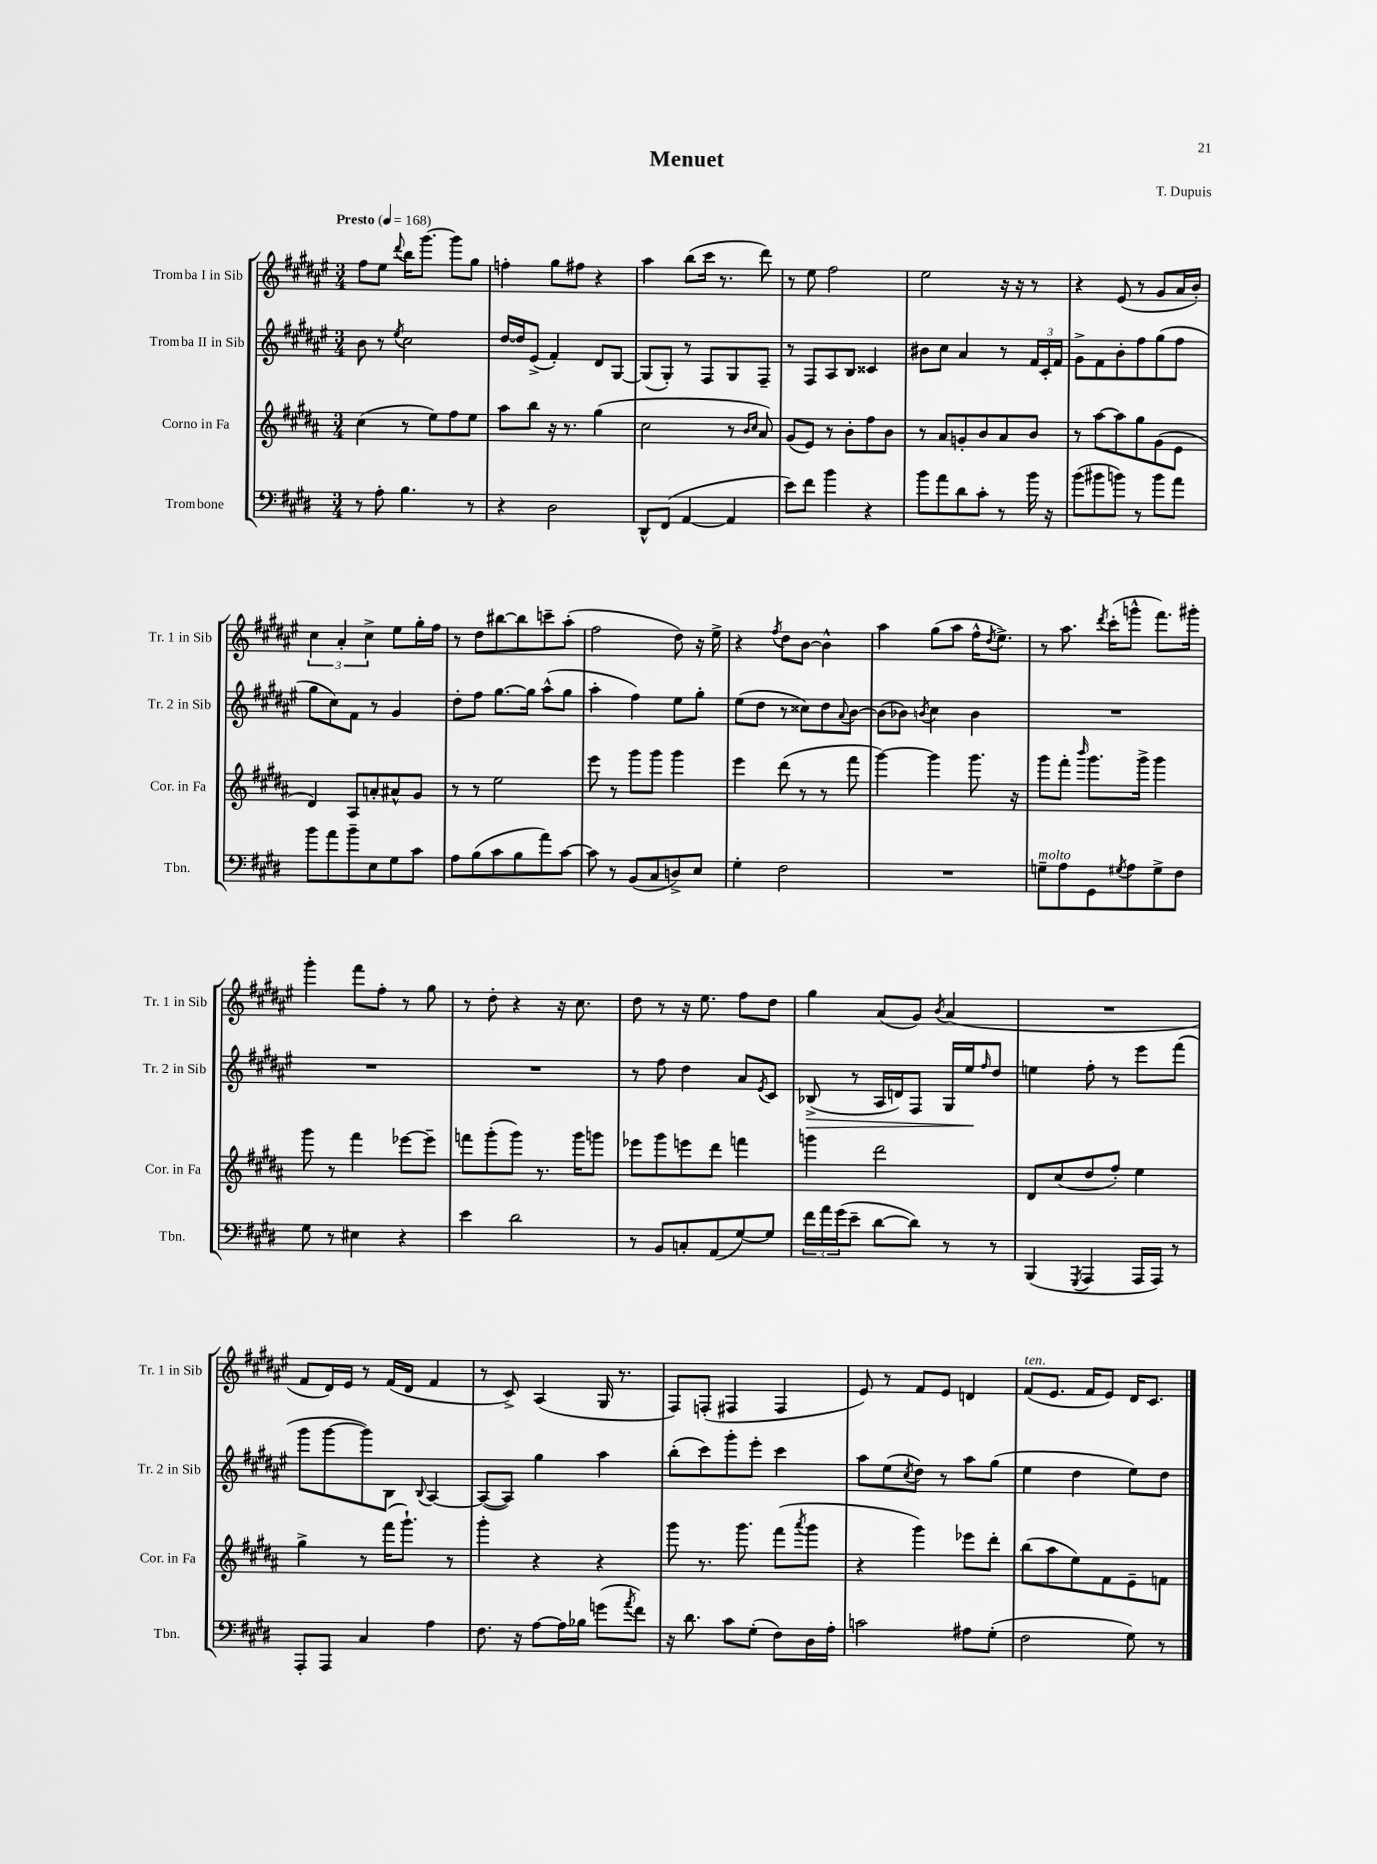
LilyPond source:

\header { title = "Menuet" composer = "T. Dupuis" }
<<
\new StaffGroup <<
\new Staff = "s0" \with { instrumentName = "Tromba I in Sib" shortInstrumentName = "Tr. 1 in Sib" } {
    \clef treble \key fis \major \numericTimeSignature \time 3/4 \tempo "Presto" 4 = 168
    fis''8 eis''8 \appoggiatura { dis'''8 } b''16 gis'''8.~ gis'''8 gis''8 |
    f''4-. gis''8 fis''8 r4 |
    ais''4 b''8( cis'''16 r8. dis'''8) |
    r8 eis''8 fis''2 |
    eis''2 r16 r16 r8 |
    r4 eis'8( r8 gis'8 ais'16 b'16-.) |
    \tuplet 3/2 { cis''4 ais'4-. cis''4-> } eis''8 gis''16-. fis''16 |
    r8 dis''8 bis''8~ bis''8 c'''8-- ais''8-.( |
    fis''2 dis''8) r16 eis''16-> |
    r4 \acciaccatura { fis''8 } dis''8 b'8~ b'4-^ |
    ais''4 gis''8( ais''8 fis''16-^ \acciaccatura { dis''8 } eis''8.->) |
    r8 ais''8. \acciaccatura { dis'''8 } cis'''16-.( g'''8-^ fis'''8.) gis'''16-. |
    gis'''4-. fis'''8 fis''8-. r8 gis''8 |
    r8 dis''8-. r4 r16 cis''8. |
    dis''8 r8 r16 eis''8. fis''8 dis''8 |
    gis''4 ais'8( gis'8) \acciaccatura { b'8 } ais'4( |
    R2. |
    fis'8 dis'16) eis'16 r8 fis'16( dis'16 fis'4 |
    r8 cis'8->) ais4( gis16 r8. |
    fis8) f8-.( fis4 fis4 |
    eis'8) r8 fis'8 eis'8 d'4 |
    fis'8^\markup { \italic "ten." }( eis'8. fis'16 eis'8) dis'16 cis'8. \bar "|." |
}
\new Staff = "s1" \with { instrumentName = "Tromba II in Sib" shortInstrumentName = "Tr. 2 in Sib" } {
    \clef treble \key fis \major \numericTimeSignature \time 3/4
    b'8 r8 \acciaccatura { eis''8 } cis''2 |
    dis''16~ dis''16 eis'8->( fis'4-.) dis'8 gis8~ |
    gis8( gis8-.) r8 fis8 gis8 fis8-- |
    r8 fis8 ais8 b8 cisis'4 |
    bis'8 cis''8 ais'4 r8 \tuplet 3/2 { fis'16 cis'16-. fis'16 } |
    gis'8-> fis'8 b'8-. fis''8 gis''8( fis''8 |
    gis''8 cis''8) fis'8 r8 gis'4 |
    dis''8-. fis''8 gis''8.~ gis''16 ais''8-^( gis''8 |
    ais''4-. fis''4) eis''8 gis''8-. |
    eis''8( dis''8 r8 cisis''8) dis''8 \appoggiatura { ais'8 } b'8~ |
    b'8( bes'8) \acciaccatura { b'8 } cis''4 b'4 |
    R2. |
    R2. |
    R2. |
    r8 fis''8 dis''4 ais'8 \acciaccatura { eis'8 } cis'8 |
    bes8->\>( r8 ais16 d'16) fis8 gis16 eis''16\! \grace { fis''16 } dis''8 |
    e''4 fis''8-. r8 eis'''8 fis'''8( |
    gis'''8 gis'''8~ gis'''8) b8 \appoggiatura { b8 } ais4~ |
    ais8~( ais8) gis''4 ais''4 |
    b''8-.( cis'''8) gis'''8-. eis'''8-. cis'''4 |
    ais''8 eis''8( \acciaccatura { cis''8 } dis''8) r8 ais''8 gis''8( |
    eis''4 dis''4 eis''8) dis''8 \bar "|." |
}
\new Staff = "s2" \with { instrumentName = "Corno in Fa" shortInstrumentName = "Cor. in Fa" } {
    \clef treble \key b \major \numericTimeSignature \time 3/4
    cis''4( r8 e''8) fis''8 e''8 |
    ais''8 b''8 r16 r8. gis''4( |
    cis''2 r8 \grace { b'16 cis''16 } ais'8) |
    gis'8( e'8) r8 b'8-. fis''8 b'8 |
    r8 ais'8 g'8-. b'8 ais'8 b'8 |
    r8 ais''8~ ais''8 gis''8 gis'8( e'8 |
    dis'4) ais8 a'8-. ais'8-^ gis'8 |
    r8 r8 e''2 |
    e'''8 r8 gis'''8 gis'''8 gis'''4 |
    e'''4 dis'''8( r8 r8 fis'''8 |
    gis'''4~) gis'''4 gis'''8. r16 |
    gis'''8 fis'''8-. \grace { b'''16 } gis'''8. gis'''16-> gis'''4 |
    gis'''8 r8 fis'''4 ees'''8~ ees'''8-- |
    f'''8 gis'''8-.( gis'''8) r8. gis'''16 g'''8 |
    ees'''8 gis'''8 e'''8 dis'''8 f'''4 |
    g'''4 dis'''2 |
    dis'8 cis''8( dis''8 fis''8-.) e''4 |
    gis''4-> r8 fis'''16( gis'''8.-!) r8 |
    gis'''4-. r4 r4 |
    gis'''8 r8. gis'''8. fis'''8( \acciaccatura { ais'''8 } gis'''8 |
    r4 gis'''4) ees'''8 dis'''8-. |
    b''8( ais''8 e''8) fis'8 e'8-- f'8 \bar "|." |
}
\new Staff = "s3" \with { instrumentName = "Trombone" shortInstrumentName = "Tbn." } {
    \clef bass \key e \major \numericTimeSignature \time 3/4
    r8 a8-. b4. r8 |
    r4 dis2 |
    dis,8-^ fis,8( a,4~ a,4 |
    e'8) fis'8 b'4 r4 |
    b'8 a'8 dis'8 cis'8-. r8 b'16 r16 |
    b'8( bis'8 b'8) r8 b'8 a'8 |
    b'8 a'8 b'8-- e8 gis8 cis'8 |
    a8 b8( cis'8 b8 a'8) cis'8~ |
    cis'8 r8 b,8( cis8 d8->) e8 |
    gis4-. fis2 |
    R2. |
    g8--^\markup { \italic "molto" } a8 gis,8 \acciaccatura { gis8 } a8 gis8-> fis8 |
    gis8 r8 eis4 r4 |
    e'4 dis'2 |
    r8 b,8 c8-. a,8( gis8~) gis8 |
    \tuplet 3/2 { fis'16 a'16 gis'16( } e'8-- dis'8~ dis'8) r8 r8 |
    b,,4( \acciaccatura { gis,,8 } a,,4 a,,16 a,,16) r8 |
    a,,8-. a,,8 cis4 a4 |
    fis8. r16 a8~ a16 bes16 g'8( \acciaccatura { a'8 } fis'8) |
    r16 dis'8. cis'8 gis8-.( fis8) dis16 a16-. |
    c'2 ais8 gis8-.( |
    fis2 gis8) r8 \bar "|." |
}
>>
>>
\layout { \context { \Score \remove "Bar_number_engraver" } }
